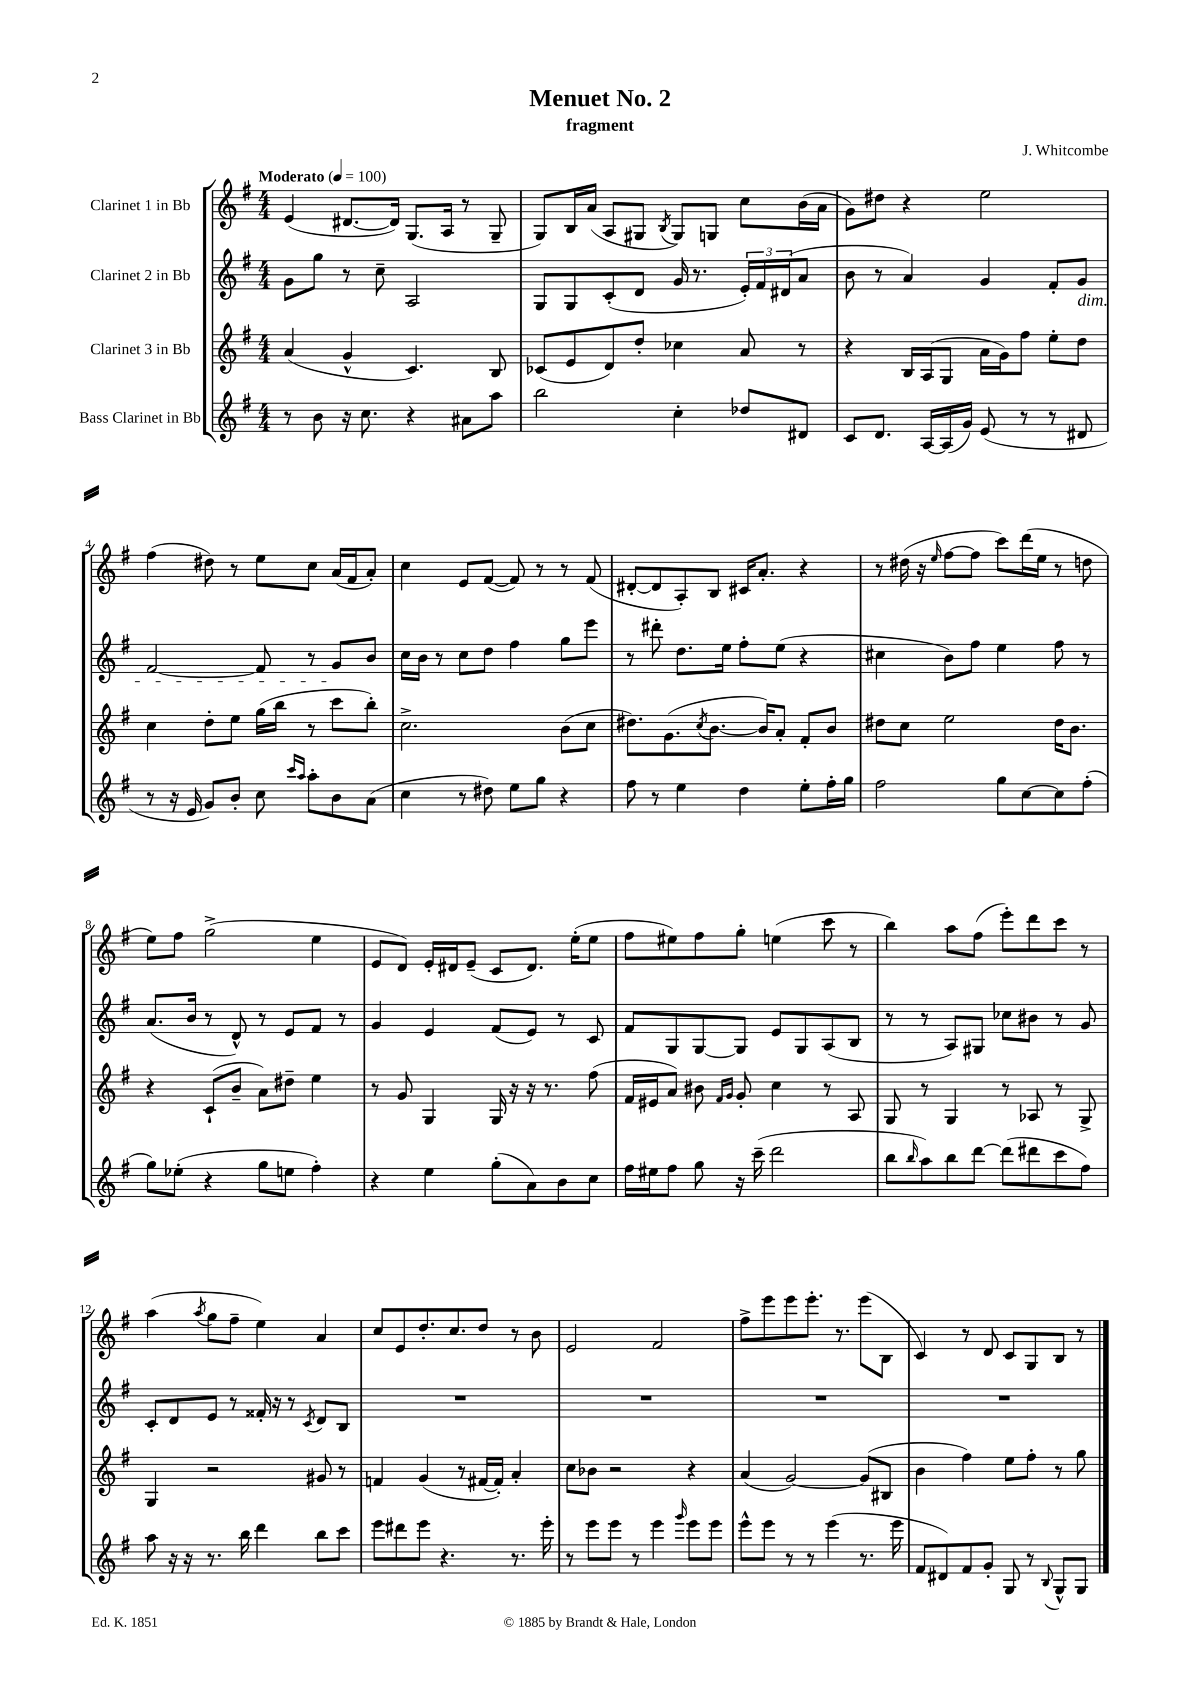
\header { title = "Menuet No. 2" composer = "J. Whitcombe" subtitle = "fragment" }
<<
\new StaffGroup <<
\new Staff = "s0" \with { instrumentName = "Clarinet 1 in Bb" } {
    \clef treble \key g \major \numericTimeSignature \time 4/4 \tempo "Moderato" 4 = 100
    e'4( dis'8.~ dis'16) g8.( a16 r8 g8-- |
    g8) b16 a'16( a8 gis8 \acciaccatura { b8 } gis8) g8 c''8 b'16( a'16 |
    g'8) dis''8 r4 e''2 |
    fis''4( dis''8) r8 e''8 c''8 a'16( fis'16 a'8-.) |
    c''4 e'8 fis'8~( fis'8) r8 r8 fis'8( |
    dis'8~-. dis'8 a8-.) b8 cis'16 a'8.-. r4 |
    r8 dis''16( r16 \grace { e''16 } fis''8~ fis''8 c'''8) d'''16( e''16 r8 d''8 |
    e''8) fis''8 g''2->( e''4 |
    e'8 d'8) e'16-. dis'16 e'8--( c'8 dis'8.) e''16-.( e''8 |
    fis''8 eis''8) fis''8 g''8-. e''4( c'''8 r8 |
    b''4) a''8 fis''8( e'''8-.) d'''8 c'''8 r8 |
    a''4( \acciaccatura { a''8 } g''8 fis''8-- e''4) a'4 |
    c''8 e'8 d''8.-. c''8. d''8 r8 b'8 |
    e'2 fis'2 |
    fis''8-> e'''8 e'''8 e'''8.-. r8. e'''8( b8 |
    c'4) r8 d'8 c'8 g8 b8 r8 \bar "|." |
}
\new Staff = "s1" \with { instrumentName = "Clarinet 2 in Bb" } {
    \clef treble \key g \major \numericTimeSignature \time 4/4
    g'8 g''8 r8 c''8-- a2 |
    g8 g8 c'8-.( d'8 g'16 r8. \tuplet 3/2 { e'16-.) fis'16 dis'16( } a'8 |
    b'8 r8 a'4) g'4 fis'8-. g'8\dim |
    fis'2~ fis'8 r8 g'8\! b'8 |
    c''16 b'16 r8 c''8 d''8 fis''4 g''8 e'''8 |
    r8 dis'''8-. d''8. e''16 fis''8-. e''8( r4 |
    cis''4 b'8) fis''8 e''4 fis''8 r8 |
    a'8.( b'16 r8 d'8-^) r8 e'8 fis'8 r8 |
    g'4 e'4 fis'8( e'8) r8 c'8 |
    fis'8 g8 g8~ g8 e'8 g8 a8( b8 |
    r8 r8 a8) gis8 ces''8 bis'8 r8 g'8 |
    c'8-. d'8 e'8 r8 fisis'16-. r16 r8 \acciaccatura { c'8 } d'8 b8 |
    R1 |
    R1 |
    R1 |
    R1 \bar "|." |
}
\new Staff = "s2" \with { instrumentName = "Clarinet 3 in Bb" } {
    \clef treble \key g \major \numericTimeSignature \time 4/4
    a'4( g'4-^ c'4.) b8 |
    ces'8( e'8 d'8) d''8-. ces''4 a'8 r8 |
    r4 b16 a16( g8 a'16 g'16) fis''8 e''8-. d''8 |
    c''4 d''8-. e''8 g''16( b''16 r8 c'''8 b''8-.) |
    c''2.-> b'8( c''8 |
    dis''8.) g'8.( \acciaccatura { c''8 } b'8.~ b'16) a'8-. fis'8-. b'8 |
    dis''8 c''8 e''2 dis''16 b'8. |
    r4 c'8-!( b'8-- a'8) dis''8-- e''4 |
    r8 g'8 g4 g16 r16 r16 r8. fis''8( |
    fis'16 eis'16 a'8) bis'8 \grace { fis'16 g'16 } g'8-. c''4 r8 a8 |
    g8 r8 g4 r8 aes8 r8 g8-> |
    g4 r2 gis'8 r8 |
    f'4 g'4( r8 fis'16~ fis'16-.) a'4-. |
    c''8 bes'8 r2 r4 |
    a'4( g'2~) g'8( bis8 |
    b'4 fis''4) e''8 fis''8-. r8 g''8 \bar "|." |
}
\new Staff = "s3" \with { instrumentName = "Bass Clarinet in Bb" } {
    \clef treble \key g \major \numericTimeSignature \time 4/4
    r8 b'8 r16 c''8. r4 ais'8 a''8 |
    b''2 c''4-. des''8 dis'8 |
    c'8 d'8. a16~ a16( g'16) e'8( r8 r8 dis'8 |
    r8 r16 e'16 g'8) b'8-. c''8 \grace { c'''16 a''16 } a''8-. b'8 a'8( |
    c''4 r8 dis''8) e''8 g''8 r4 |
    fis''8 r8 e''4 d''4 e''8-. fis''16-. g''16 |
    fis''2 g''8 c''8~ c''8 fis''8-.( |
    g''8) ees''8-.( r4 g''8 e''8 fis''4-.) |
    r4 e''4 g''8-.( a'8) b'8 c''8 |
    fis''16 eis''16 fis''8 g''8 r16 c'''16--( d'''2 |
    b''8 \grace { b''16 } a''8) b''8 d'''8~ d'''8( dis'''8 c'''8 fis''8) |
    a''8 r16 r16 r8. b''16 d'''4 b''8 c'''8 |
    e'''8 dis'''8 e'''8 r4. r8. e'''16-. |
    r8 e'''8 e'''8 r8 e'''4 \grace { g'''16 } e'''8 e'''8 |
    e'''8-^ e'''8 r8 r8 e'''4( r8. e'''16 |
    fis'8 dis'8) fis'8 g'8-. g8 r8 \appoggiatura { b8 } g8-^ g8 \bar "|." |
}
>>
>>
